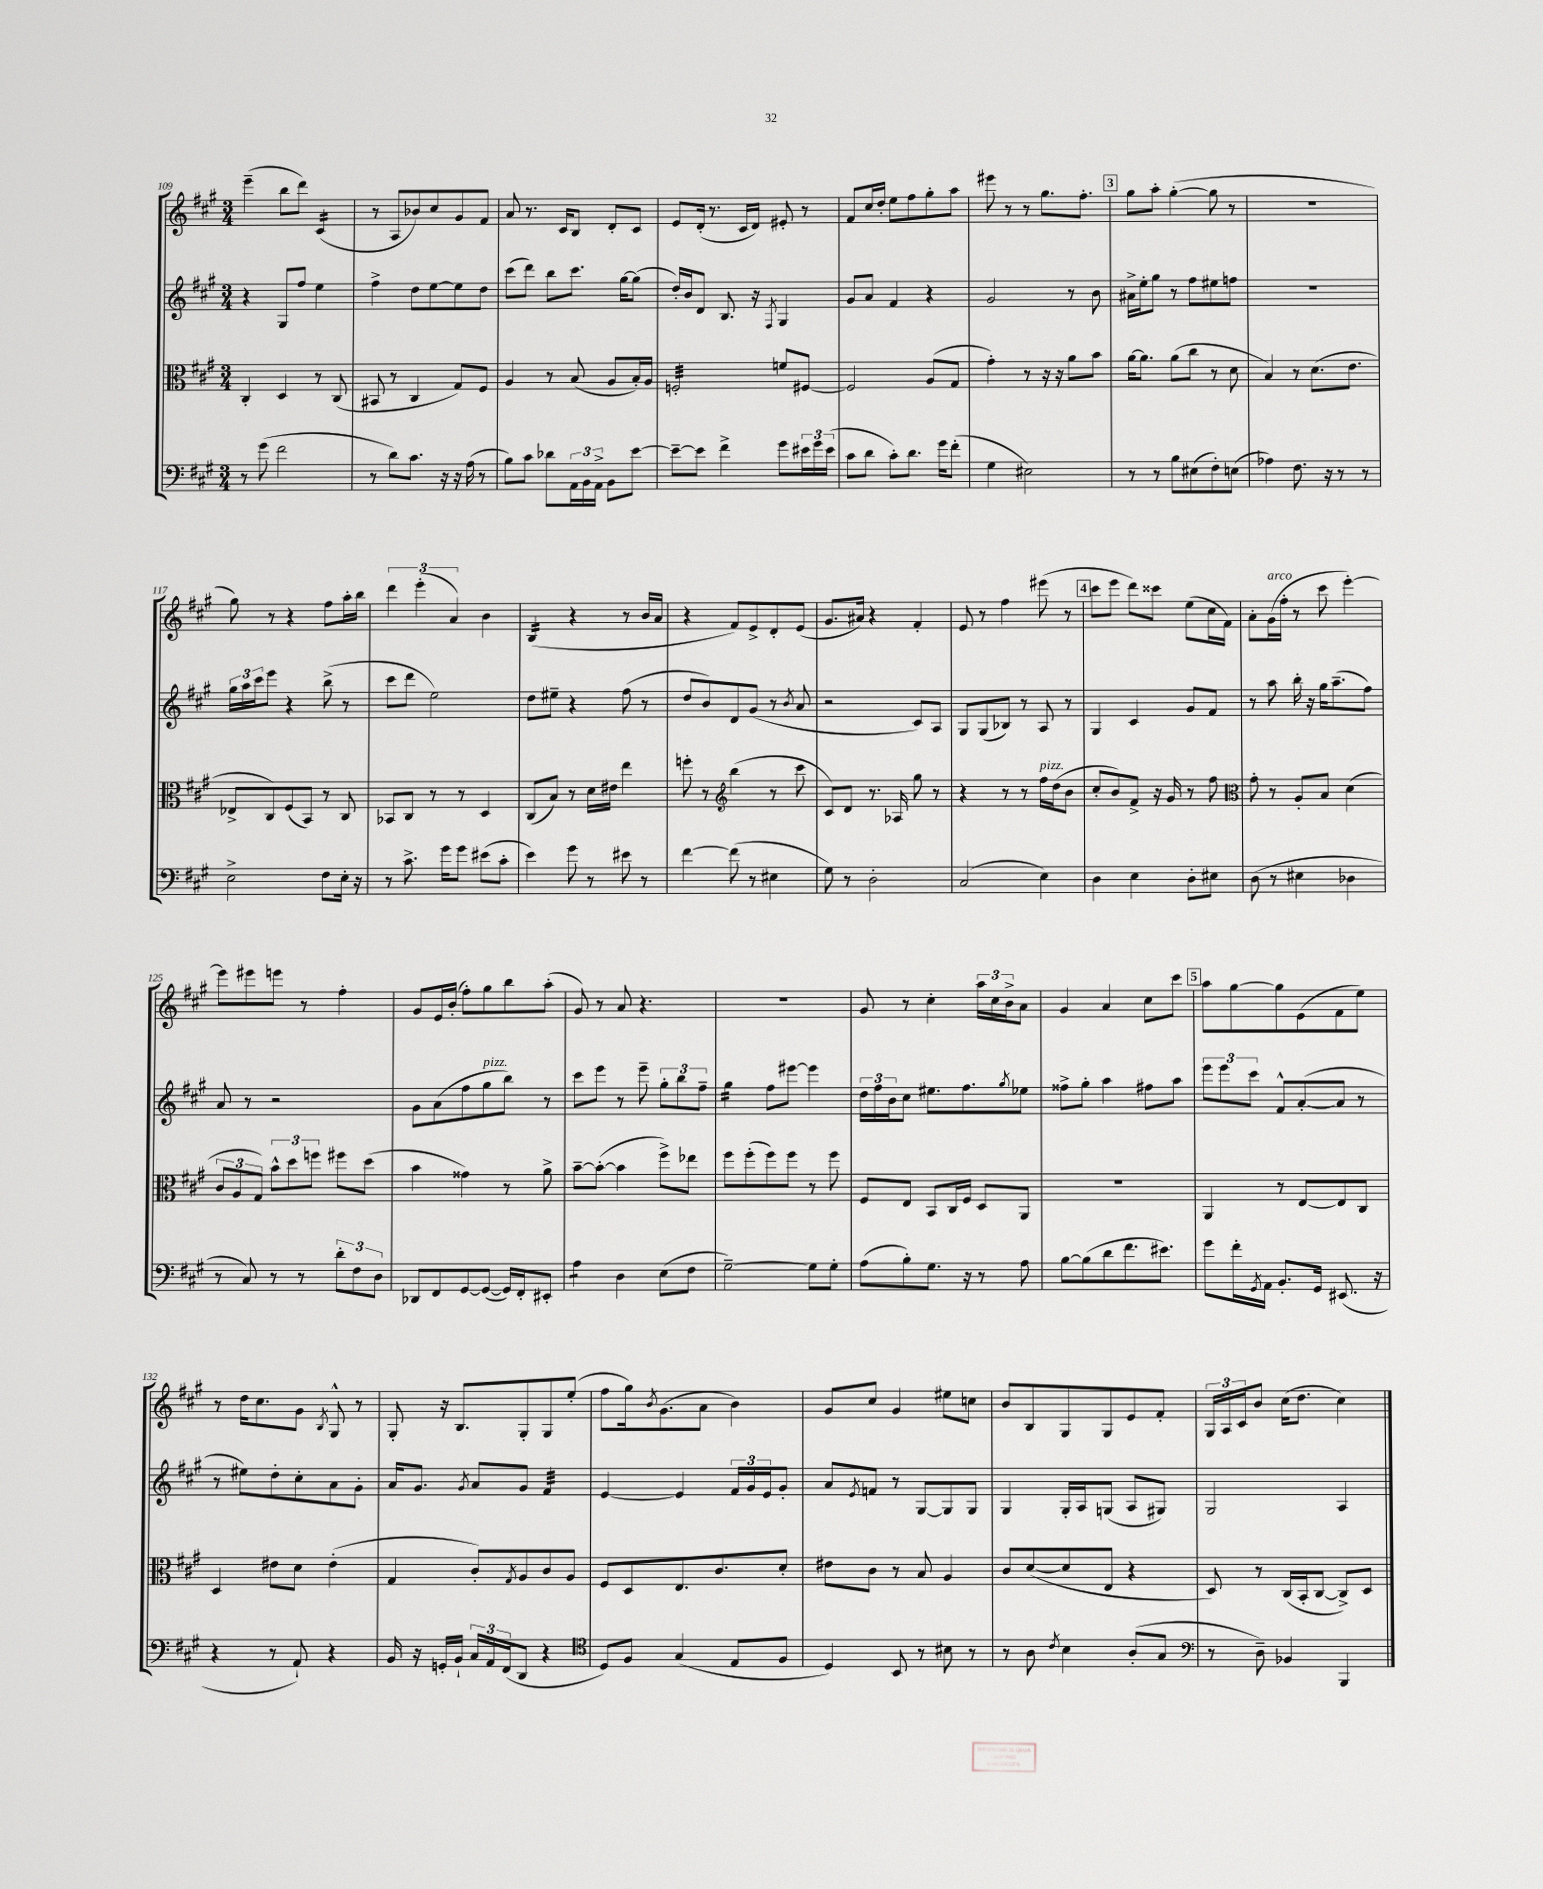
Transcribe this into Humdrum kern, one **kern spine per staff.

**kern	**kern	**kern	**kern
*staff4	*staff3	*staff2	*staff1
*clefF4	*clefC3	*clefG2	*clefG2
*k[f#c#g#]	*k[f#c#g#]	*k[f#c#g#]	*k[f#c#g#]
*M3/4	*M3/4	*M3/4	*M3/4
8r	4C#'/	4r	(4eee~\
(8g#\	.	.	.
2f#\	4D/	8G#/L	8bb\L
.	.	8ff#/J	8ddd\J)
.	8r	4ee\	(4c#/
.	(8C#/	.	.
=	=	=	=
8r	8BB#/	4ff#^\	8r
8d\L)	8r	.	8A/L
8.c#\J	4C#/	8dd\L	8b-/)
.	.	[8ee\	8cc#/
16r	.	.	.
16r	8G#/L)	8ee\]	8g#/
(16A\	.	.	.
8r	8F#/J	8dd\J	8f#/J
=	=	=	=
8B\L)	4A/	(8ccc#\L	8a/
8c#\J	.	8ddd\J)	8.r
8d-\L	8r	8bb\L	.
.	.	.	16c#/LK
24AA\L	(8B/	8.ccc#\J	8B/J
24BB\	.	.	.
24AA^\JJ	.	.	.
8BB\L	8A/L	.	8d'/L
.	.	[16gg#\LK	.
[8e\J	16B'/L)	(8gg#\]J	8c#/J
.	16A/JJ	.	.
=	=	=	=
8e~\_L	2F'/	16dd'/LL)	8e/L
.	.	16b/J	.
8e\]J	.	8d/J	(16d'/Jk
.	.	.	8.r
4f#^\	.	8.B/	.
.	.	.	16c#/LL
.	.	16r	16d/JJ)
.	.	8qF#/	.
8g#\L	8f/L	4G#/	8e#'/
24e#\L	[8F#/J	.	8r
24g#\	.	.	.
(24e#\JJ	.	.	.
=	=	=	=
8c#\L	2F#/]	8g#/L	8f#/L
8d\J	.	8a/J	16cc#/L
.	.	.	16dd'/JJ
8c#'\L)	.	4f#/	8ee\L
8.d\J	.	.	8ff#\
.	(8A/L	4r	8gg#'\
16g#\LK	.	.	.
(8f#'\J	8G#/J	.	8aa\J
=	=	=	=
4G#\	4g#'\)	2g#/	8eee#\
.	.	.	8r
2E#\)	8r	.	8r
.	16r	.	8.gg#\L
.	16r	.	.
.	8a\L	8r	.
.	.	.	8.ff#'\J
.	8b\J	8b\	.
=	=	=	=
8r	[16a\LK	16a#^\LL	8gg#\L
.	8.a\]J	16ee'\J	.
8r	.	8gg#\J	8aa'\J
8B\L	(8a\L	8r	([4gg#'\
(8E#\	8cc#\J	8ff#\L	.
8F#'\)	8r	8ee#\	8gg#\]
(8E\J	8d\	8ff\J	8r
=	=	=	=
4A-\)	4B/)	2.r	2.r
8.F#\	8r	.	.
.	(8.d\L	.	.
16r	.	.	.
8r	.	.	.
.	8.e\J	.	.
8r	.	.	.
=	=	=	=
2E^\	8E-^/L	24gg#\LL	8gg#\)
.	.	24aa\	.
.	.	24ccc#\J	.
.	8C#/)	8eee\J	8r
.	(8F#/	4r	4r
.	8BB/J)	.	.
8F#\L	8r	(8bb^\	8ff#\L
16E'\Jk	8C#/	8r	16aa'\L
16r	.	.	16bb\JJ
=	=	=	=
8r	8BB-/L	8ccc#\L	6ddd\
8.c#^\	8C#/J	8ddd\J	.
.	.	.	(6eee'\
.	8r	2ee\)	.
16g#\LK	.	.	.
.	.	.	6a/)
8g#\J	8r	.	.
(8e#\L	4D/	.	4b\
8c#'\J	.	.	.
=	=	=	=
4e\)	(8C#/L	8dd\L	(4B/
.	8B/J)	8ee#~\J	.
8g#\	8r	4r	4r
8r	16d\LL	.	.
.	16e#\JJ	.	.
8e#\	4ee\	(8ff#\	8r
8r	.	8r	16b/LL
.	.	.	16a/JJ
=	=	=	=
[4f#\	8ff'\	8dd/L	4r
.	8r	8b/)	.
*	*clefG2	*	*
(8f#\]	(4bb\	8d/	8f#/L)
8r	.	(8g#/J	8e^/
4E#\	8r	8r	8d'/
.	.	8qb/	.
.	8ccc#\	8a/	(8e/J
=	=	=	=
8G#\)	8c#/L)	2r	8.g#/L
8r	8d/J	.	.
.	.	.	16a#/Jk)
2D'\	8.r	.	4r
.	16A-/	.	.
.	8gg#\	8c#/L)	4f#'/
.	8r	8A/J	.
=	=	=	=
(2C#/	4r	8G#/L	8e/
.	.	(8G#/	8r
.	8r	8B-/J)	4ff#\
.	8r	8r	.
4E\)	16ff#\LL	8A/	(8eee#\
.	(16dd\J	.	.
.	8b\J	8r	8r
=	=	=	=
4D\	8cc#'/L	4G#/	8ccc#\L
.	8b/)	.	8eee\J
4E\	8f#^/J	4c#/	8ddd\L)
.	16r	.	8ccc##\J
.	16g#/	.	.
8D'\L	8r	8g#/L	(8ee\L
8E#\J	8ff#\	8f#/J	16cc#\L
.	.	.	16f#\JJ)
=	=	=	=
*	*clefC3	*	*
(8D\	8g#'\	8r	8a'\L
8r	8r	8aa\	(16g#\L
.	.	.	16ff#'\JJ
4E#\	8A'/L	16bb'\	8r
.	.	16r	.
.	8B/J	16gg#\LK	8ccc#\
.	.	(8.aa~\	.
4D-\	(4d\	.	[4eee'\)
.	.	8ff#\J)	.
=	=	=	=
8r	12c#/L	8a/	8eee\]L
.	12A/	.	.
8C#/)	.	8r	8eee#\
.	12G#/J)	.	.
8r	12b^^\L	2r	8eee\J
.	12dd\	.	.
8r	.	.	8r
.	12ff\J	.	.
12d'\L	8ff#\L	.	4ff#'\
12F#\	.	.	.
.	(8dd\J	.	.
12D\J	.	.	.
=	=	=	=
8DD-/L	4b\	8g#\L	8g#/L
8FF#/	.	(8a\	16e/L
.	.	.	(16b'/JJ
[8GG#/	4g##\)	8ff#\	8ff#'\L)
(8GG#/_J	.	8gg#\	8gg#\
16GG#/]LL)	8r	8bb\J)	8bb\
16FF#'/J	.	.	.
8EE#'/J	8a^\	8r	(8aa'\J
=	=	=	=
4A\	[8b~\L	8ccc#\L	8g#/)
.	(8b'\_J	8eee\J	8r
4D\	4b\]	8r	8a/
.	.	8eee~\	4.r
(8E\L	8ff#^\L)	12gg#'\L	.
.	.	12bb\	.
8F#\J	8ee-\J	.	.
.	.	12ff#~\J	.
=	=	=	=
[2G#~\)	8ff#\L	4gg#\	2.r
.	(8ff#'\	.	.
.	8ff#\)	8ff#\L	.
.	8ff#\J	[8eee#\J	.
8G#\]L	8r	4eee#\]	.
8G#'\J	8ff#\	.	.
=	=	=	=
(8A\L	8F#/L	24dd\LL	8g#/
.	.	24ff#\	.
.	.	24b\J	.
8B'\)	8E/J	8cc#\J	8r
8.G#\J	8BB/L	8.ee#\L	4cc#'\
.	16C#/L	.	.
16r	16F#/JJ	8.ff#\	.
8r	8D/L	.	24aa\LL
.	.	.	24cc#\
.	.	.	24b^\J
.	.	8qgg#/	.
8A\	8AA/J	8ee-\J	8a\J
=	=	=	=
[8B\L	2.r	8ff##^\L	4g#/
(8B\]	.	8gg#'\J	.
8d\	.	4aa\	4a/
8.f#\	.	.	.
.	.	8ff#\L	8cc#\L
8.e#\J)	.	.	.
.	.	8aa\J	8ccc#\J
=	=	=	=
8g#\L	4AA/	12eee\L	8aa\L
.	.	12eee\	.
16f#'\L	.	.	[8gg#\
.	.	12ccc#\J	.
8qGG#/	.	.	.
16AA\JJ	.	.	.
8.BB'/L	8r	8f#^^/L	8gg#\]
.	[8E/L	([8a'/	(8e\
16GG#/Jk	.	.	.
(8.EE#/	8E/]	8a/]J	8f#\
.	8C#/J	8r	8ee\J)
16r	.	.	.
=	=	=	=
4r	4D/	8r	8r
.	.	8ee#\L)	16dd\LK
.	.	.	8.cc#\
8r	8e#\L	8dd'\	.
8AA`/)	8d\J	8cc#'\	8g#\J
.	.	.	8qB/
4r	(4e#'\	8a\	8G#^^/
.	.	8g#'\J	8r
=	=	=	=
16BB/	4G#/	16a/LK	8G#'/
16r	.	8.g#/J	.
16GG'/LL	.	.	16r
16BB`/JJ	.	.	8.B/L
.	.	8qg#/	.
24C#/LL	8c#'/L)	8a/L	.
24AA/	.	.	.
(24FF#/J	.	.	.
.	8qG#/	.	.
8DD/J	8A/	8g#/J	8G#'/
4r	8c#/	4f#/	8G#/
.	8A/J	.	(8ee'/J
=	=	=	=
*clefC4	*	*	*
8D/L)	8F#/L	[4e/	8ff#\L
8F#/J	8D/	.	16gg#\k)
.	.	.	8qb/
.	.	.	(8.g#\
(4G#/	8.E/	4e/]	.
.	.	.	8a\J
.	8.c#/	.	.
8E/L	.	24f#/LL	4b\)
.	.	24g#/	.
.	.	24e/J	.
8F#/J	8d'/J	8g#'/J	.
=	=	=	=
4D/)	8e#\L	8a/L	8g#/L
.	.	8qe/	.
.	8c#\J	8f/J	8cc#/J
8BB/	8r	8r	4g#/
8r	8B/	[8G#/L	.
8B#\	4A/	8G#/]	8ee#\L
8r	.	8G#/J	8cc\J
=	=	=	=
8r	8c#/L	4G#/	8b/L
8A\	([8d/	.	8B/
8qc#/	.	.	.
4B\	8d/]	16G#'/LL	8G#/
.	.	16A/J	.
.	8E/J	(8G/J	8G#/
(8A'/L	4r	8A/L	8e/
8G#/J	.	8G#/J)	8f#'/J
=	=	=	=
*clefF4	*	*	*
8r	8D/)	2G#/	24G#/LL
.	.	.	24A/
.	.	.	24c#/J
8D~\)	8r	.	8b/J
4BB-/	(16C#/LL	.	(16cc#\LK
.	16BB'/J	.	8.dd\J
.	[8C#/J	.	.
4BBB/	8C#^/]L)	4A/	4cc#\)
.	8D/J	.	.
==	==	==	==
*-	*-	*-	*-
